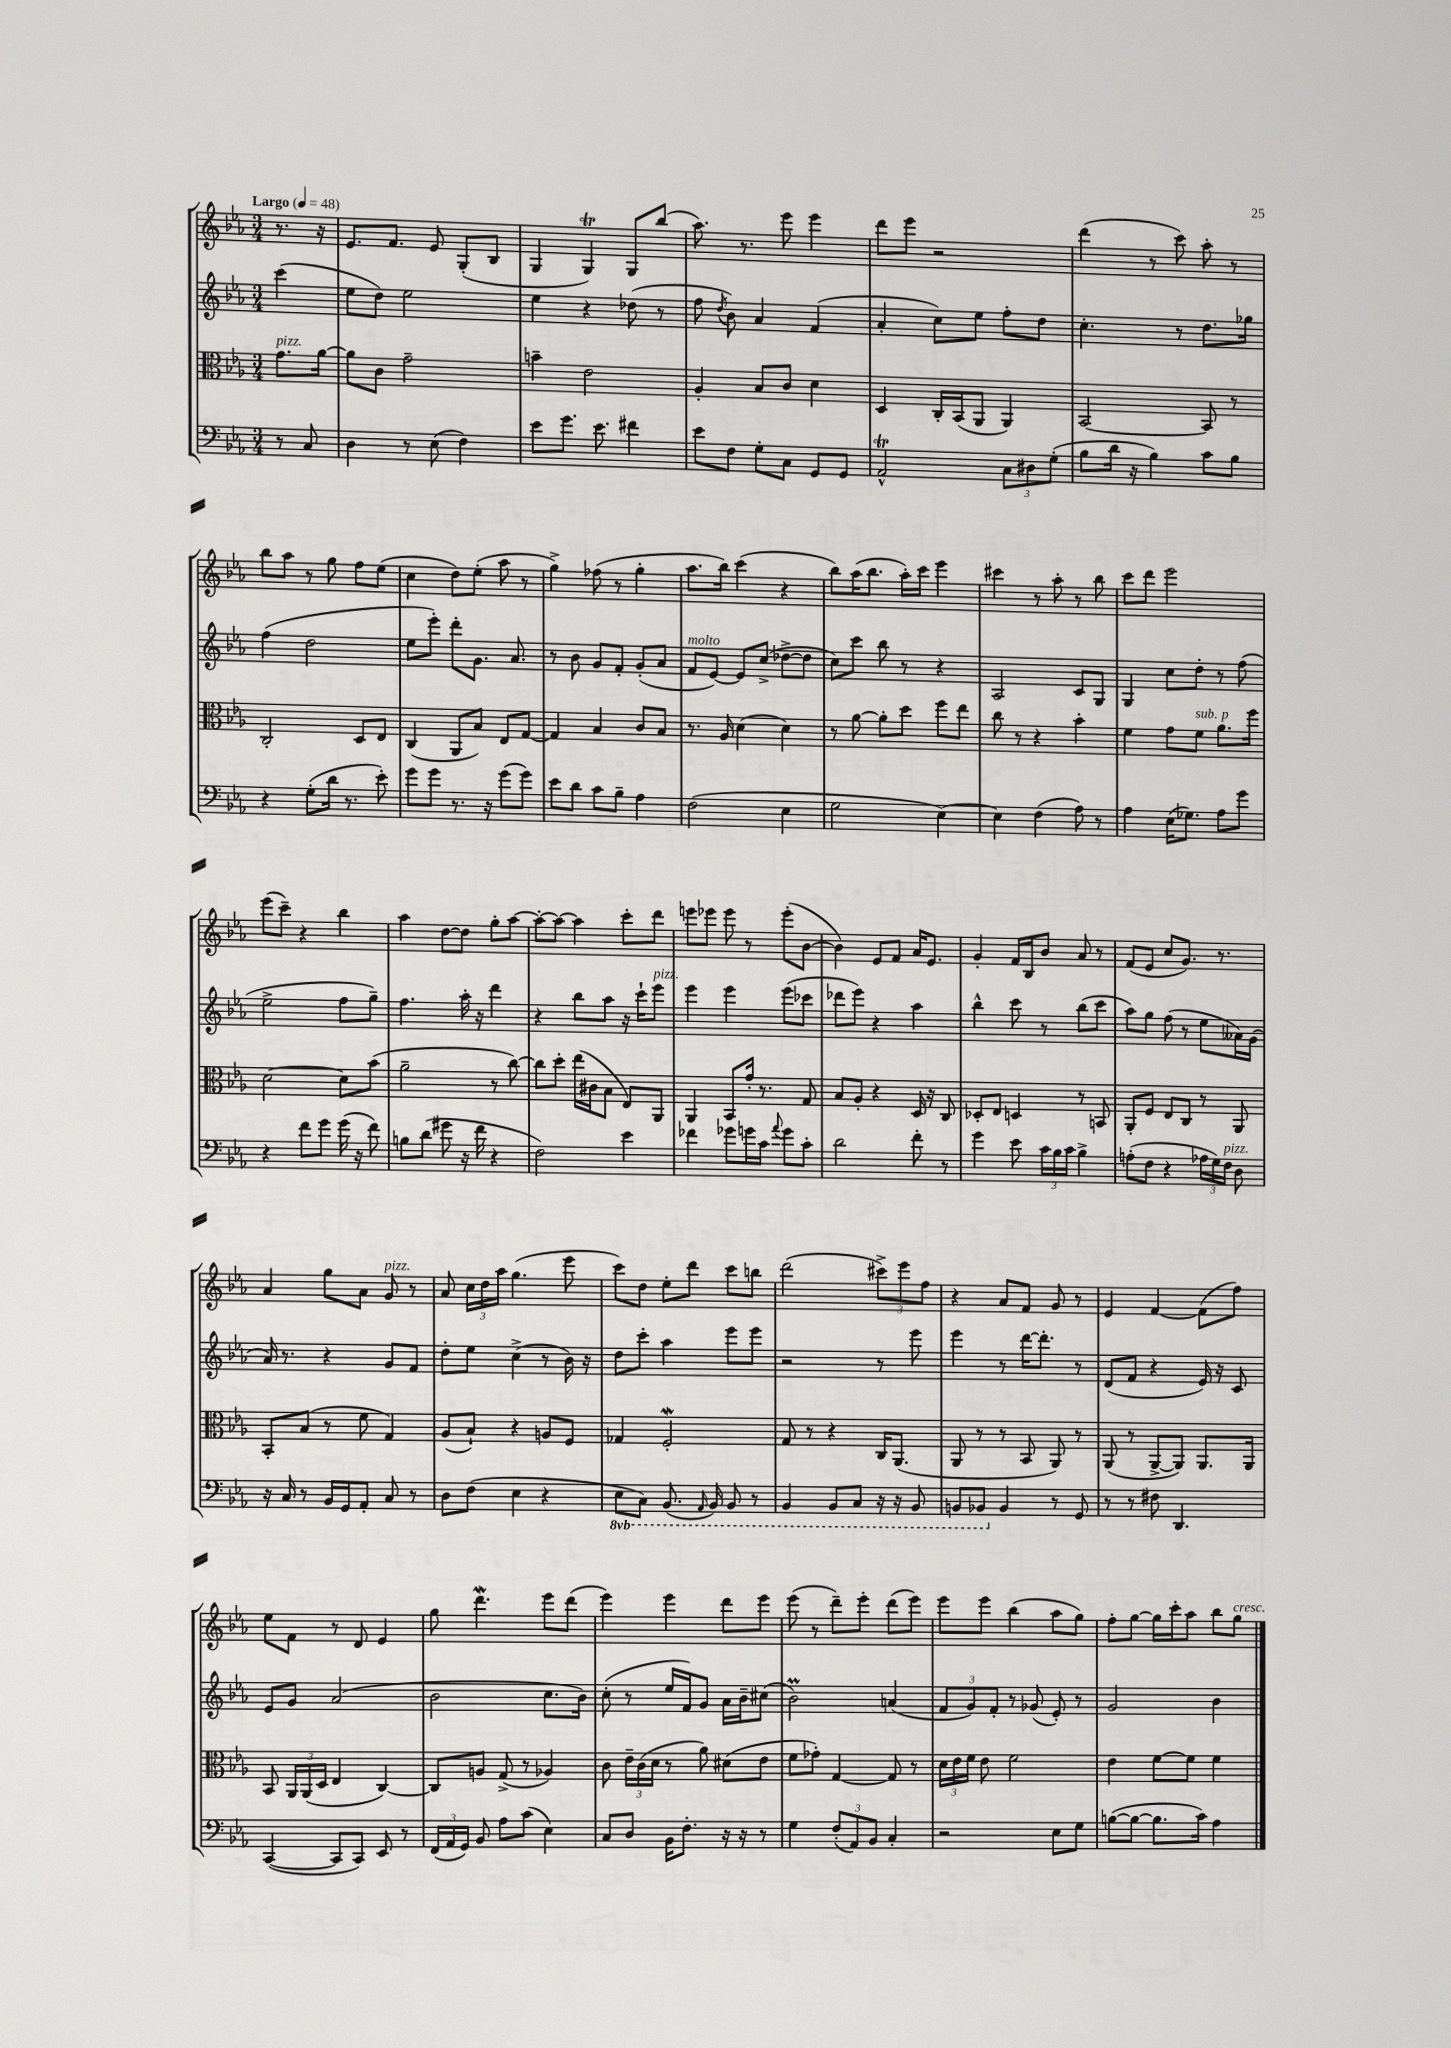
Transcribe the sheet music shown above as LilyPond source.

<<
\new StaffGroup <<
\new Staff = "s0" {
    \clef treble \key ees \major \numericTimeSignature \time 3/4 \partial 4 \tempo "Largo" 4 = 48
    \autoBeamOff r8. r16 |
    ees'8.[ f'8.] ees'8 g8[-.( bes8] |
    g4 g4\trill) g8[ bes''8]( |
    aes''8.) r8. ees'''8 ees'''4 |
    d'''8[ ees'''8] r2 |
    d'''4( r8 c'''8) aes''8-. r8 |
    bes''8[ aes''8] r8 g''8 f''8[ ees''8]( |
    c''4 d''8[) ees''8]-.( aes''8 r8 |
    g''4->) fes''8( r8 g''4-. |
    aes''8.[ bes''16]) c'''4( r4 |
    bes''8[) aes''16( bes''8.] aes''16[-.) c'''16] ees'''4 |
    cis'''4 r8 aes''8-. r8 bes''8 |
    c'''8[ d'''8] ees'''2 |
    ees'''8[( c'''8]--) r4 bes''4 |
    aes''4 d''8[~ d''8] g''8[-. aes''8]~ |
    aes''8[~-. aes''8]~ aes''4 c'''8[-. d'''8] |
    e'''8[ ees'''8] ees'''8 r8 ees'''8[-.( bes'8]~ |
    bes'4) ees'8[ f'8] aes'16[ ees'8.] |
    g'4-. f'16[ bes16 bes'8] aes'8 r8 |
    f'8[( ees'8] c''8[ g'8.]) r8. |
    aes'4 g''8[ aes'8] g'8^\markup { \italic "pizz." } r8 |
    aes'8 \tuplet 3/2 { c''16[ d''16 aes''16] } g''4.( ees'''8 |
    c'''8[) d''8] ees''8[-. d'''8] c'''8[ b''8] |
    d'''2( \tuplet 3/2 { cis'''8[->) ees'''8 f''8] } |
    r4 aes'8[ f'8] g'8 r8 |
    ees'4 f'4~ f'8[( f''8]) |
    ees''8[ f'8] r8 d'8 ees'4 |
    g''8 d'''4.\mordent ees'''8[ d'''8]( |
    ees'''4) ees'''4 d'''8[ ees'''8] |
    ees'''8( r8 d'''8[--) ees'''8]-. d'''8[( ees'''8]) |
    ees'''8[ ees'''8] bes''4( aes''8[ g''8]) |
    f''8[-. g''8]~ g''16[ c'''16-. aes''8] bes''8[ g''8]^\markup { \italic "cresc." } \bar "|." |
}
\new Staff = "s1" {
    \clef treble \key ees \major \numericTimeSignature \time 3/4 \partial 4
    \autoBeamOff c'''4( |
    ees''8[ d''8]) ees''2 |
    ees''4 r4 des''8( r8 |
    f''8 \acciaccatura { d''8 } bes'8) aes'4 f'4( |
    aes'4-. c''8[) ees''8] f''8[-. d''8] |
    c''4.-. r8 d''8.[ ges''16] |
    f''4( d''2 |
    ees''8[ ees'''8]-.) d'''8[-. g'8.] aes'8. |
    r8 bes'8 g'8[ f'8]-. g'8[-.( aes'8] |
    f'8[^\markup { \italic "molto" } ees'8]~) ees'8[ c''8]->( des''8[~-> des''8] |
    c''8[) c'''8] bes''8 r8 r4 |
    aes2 c'8[ g8] |
    g4 c''8[ d''8]-. r8 f''8( |
    ees''2-> f''8[ g''8]--) |
    f''4. aes''16-. r16 d'''4 |
    r4 bes''8[ aes''8] r16 c'''16[-! ees'''8]^\markup { \italic "pizz." } |
    ees'''4 ees'''4 ees'''8[( ces'''8] |
    des'''8[ ees'''8]) r4 aes''4 |
    bes''4-^ c'''8 r8 bes''8[( c'''8] |
    aes''8[) g''8] f''8( r8 ees''8[ aeses'16) g'16]( |
    aes'16) r8. r4 g'8[ f'8] |
    d''8[-. ees''8] c''4->( r8 bes'16) r16 |
    d''8[ c'''8]-. aes''4 ees'''8[ ees'''8] |
    r2 r8 ees'''8 |
    ees'''4 r8 d'''16[~ d'''8.]-. r8 |
    d'8[( f'8] r4 ees'16) r16 c'8 |
    ees'8[ g'8] aes'2( |
    bes'2 c''8.[ bes'16]) |
    c''8-.( r8 ees''16[ f'16) g'8] aes'16[ bes'16-- cis''8]( |
    bes'2\prall) a'4( |
    \tuplet 3/2 { f'8[ g'8) f'8]-. } r8 ges'8( ees'8-.) r8 |
    g'2 bes'4 \bar "|." |
}
\new Staff = "s2" {
    \clef alto \key ees \major \numericTimeSignature \time 3/4 \partial 4
    \autoBeamOff g'8.[^\markup { \italic "pizz." } aes'16]~ |
    aes'8[ c'8] g'2-- |
    b'4-- ees'2 |
    aes4-. bes8[ c'8] d'4 |
    d4 c16[-. bes,16( aes,8] aes,4) |
    bes,2~ bes,8 r8 |
    c2-. d8[ ees8] |
    c4( aes,8[ bes8]) ees8[ g8]~ |
    g4 bes4 c'8[ bes8] |
    r8. aes16 d'4( d'4) |
    r8 aes'8~ aes'8[-. d''8] f''8[ ees''8] |
    c''8 r8 r4 bes'4-. |
    f'4 g'8[ f'8]^\markup { \italic "sub. p" } aes'8.[ f''16] |
    d'2~ d'8[ bes'8]( |
    aes'2-- r8 c''8~) |
    c''8[ d''8]-. ees''16[( cis'16 bes8] ees8[) aes,8] |
    aes,4 bes,8[ g'16]-. r8. g8 |
    bes8[ aes8]-. r4 d16 r16 c8 |
    des8[-. ees8] d4 r8 b,8 |
    aes,8[-. f8] ees8[ c8] r8 aes,8 |
    bes,8[-. bes8]( r8 f'8 g4) |
    aes8[( bes8]-!) r4 a8[ f8] |
    ges4 f2-.\mordent |
    g8 r8 r4 c16[ aes,8.]( |
    aes,8 r8 r8 bes,8 aes,8) r8 |
    aes,8( r8 aes,8[~-> aes,8]) aes,8.[ aes,16] |
    bes,8 \tuplet 3/2 { aes,16[ aes,16( d16] } ees4 c4~) |
    c8[ a8] g8->( r8 aes4) |
    c'8 \tuplet 3/2 { ees'16[-- c'16( d'16] } r8 aes'8) dis'8[( ees'8] |
    f'8[ ges'8]-.) g4~ g8 r8 |
    \tuplet 3/2 { d'16[ ees'16 f'16] } ees'8 f'2 |
    ees'4 f'8[~ f'8] f'4 \bar "|." |
}
\new Staff = "s3" {
    \clef bass \key ees \major \numericTimeSignature \time 3/4 \set Staff.ottavationMarkups = #ottavation-simple-ordinals \partial 4
    \autoBeamOff r8 c8 |
    d4 r8 ees8( f4) |
    ees'8[ g'8.] ees'8. fis'4 |
    ees'8[ f8] g8[-. c8] g,8[ g,8] |
    aes,2-^\trill \tuplet 3/2 { c8[ dis8 g8]-.( } |
    bes8[ d'16] r16 bes4) c'8[ bes8] |
    r4 g8[-.( d'16] r8. ees'8-.) |
    g'8[ g'8] r8. r16 g'8[( g'8]) |
    ees'8[ d'8] c'8[ bes8]-- aes4 |
    f2( ees4 |
    g2 ees4~) |
    ees4 f4( aes8) r8 |
    aes4 ees16[( ges8.]) aes8[ g'8] |
    r4 f'8[ g'8] g'16( r16 f'8) |
    b8[ d'8]( gis'8 r16 f'16 r4 |
    f2) ees'4 |
    fes'4 ges'8[ g'16 c'16] \appoggiatura { aes'8 } g'8[ c'8]-. |
    d'2 f'8-. r8 |
    g'4 ees'8 \tuplet 3/2 { c'16[ bes16 c'16] } bes4-> |
    a8[-.( f8] r4 \tuplet 3/2 { aes16[ g16) f16]^\markup { \italic "pizz." } } d8 |
    r16 c16 r8 bes,16[ g,16 aes,8]-. c8 r8 |
    d8[ f8]( ees4 r4 |
    \ottava #-1 ees,8[ c,8]) bes,,8.( \grace { aes,,16 } bes,,16) bes,,8 r8 |
    bes,,4 bes,,8[ c,8] r16 r16 bes,,8 |
    b,,8[ bes,,8] \ottava #0 bes,4 r8 g,8 |
    r8 r8 fis8 d,4. |
    c,4~( c,8[ c,8]) ees,8 r8 |
    \tuplet 3/2 { f,16[( aes,16 g,16]) } bes,8 aes8[ c'8]( ees4) |
    c8[ d8] bes,16[ f8.]-. r16 r16 r8 |
    g4 \tuplet 3/2 { f8[-.( aes,8) bes,8] } c4-. |
    r2 ees8[ g8] |
    b8[~( b8]~ b8.[ c'16]) aes4 \bar "|." |
}
>>
>>
\layout { \context { \Score \remove "Bar_number_engraver" } }
